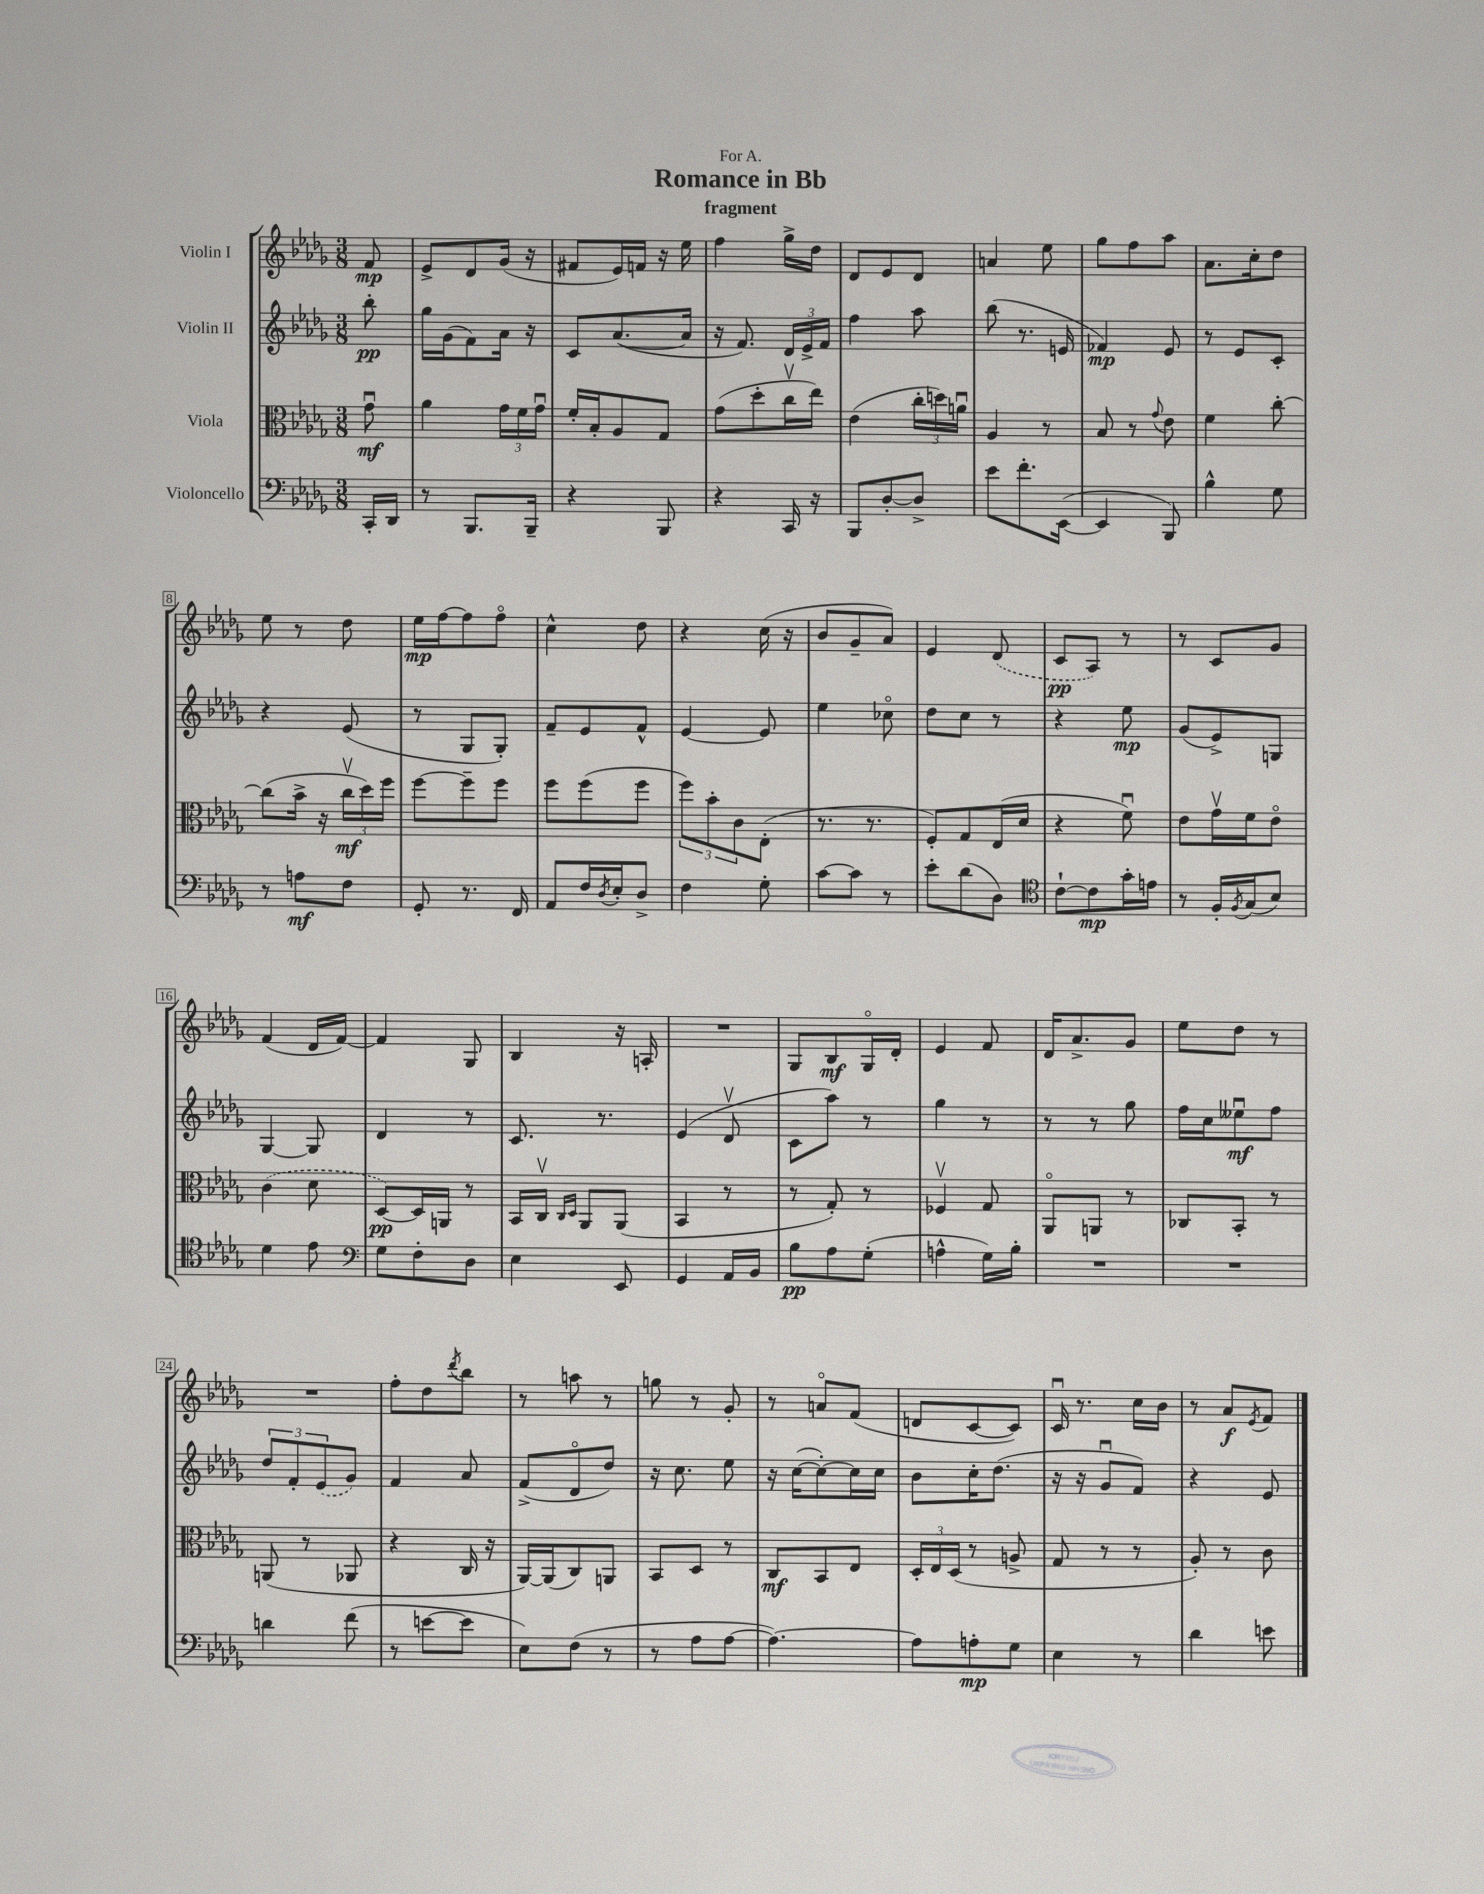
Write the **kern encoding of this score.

**kern	**kern	**kern	**kern
*staff4	*staff3	*staff2	*staff1
*clefF4	*clefC3	*clefG2	*clefG2
*k[b-e-a-d-g-]	*k[b-e-a-d-g-]	*k[b-e-a-d-g-]	*k[b-e-a-d-g-]
*M3/8	*M3/8	*M3/8	*M3/8
16CC'	8g-u	8bb-'	8f
16DD-	.	.	.
=	=	=	=
8r	4a-	16gg-	8e-^
.	.	(16g-	.
8.BBB-	.	8f)	8d-
.	24g-	16a-	(16g-
.	24f	.	.
16BBB-~	.	16r	16r
.	24g-u	.	.
=	=	=	=
4r	16f'	8c	8f#
.	16B-'	.	.
.	8A-	([8.a-	16e-)
.	.	.	16f
8BBB-	8G-	.	16r
.	.	16a-]	16ee-
=	=	=	=
4r	(8g-	16r	4ff
.	.	8.f)	.
.	8dd-'	.	.
16CC	16ccv	24d-	16gg-^
.	.	24e-^	.
16r	16ee-)	.	16dd-
.	.	24f	.
=	=	=	=
8BBB-	(4e-	4ff	8d-
[8D-'	.	.	8e-
8D-^]	24cc'	8aa-	8d-
.	24dd)	.	.
.	24au	.	.
=	=	=	=
8e-	4A-	(8bb-	4a
8.f'	.	8.r	.
.	8r	.	8ee-
([16EE-	.	16e	.
=	=	=	=
4EE-]	8B-	4f-)	8gg-
.	8r	.	8ff
.	8qqg-	.	.
8BBB-)	8e-	8e-	8aa-
=	=	=	=
4B-^^	4f	8r	8.a-
.	.	8e-	.
.	.	.	16cc'
8G-	[8cc'	8c'	8dd-
=	=	=	=
8r	(8cc]	4r	8ee-
8A	16b-^	.	8r
.	16r	.	.
8F	24ccv	(8e-	8dd-
.	24dd-)	.	.
.	24ff	.	.
=	=	=	=
8GG-'	[8ff	8r	16ee-
.	.	.	[16ff
8.r	8ff~]	8G-	8ff]
.	8ff	8G-')	8ffo
16FF	.	.	.
=	=	=	=
8AA-	8ff	8f~	4cc^^
16F	(8ff	8e-	.
8qD-	.	.	.
16E-'	.	.	.
8D-^	8ff	8f^^	8dd-
=	=	=	=
4F	12ff)	[4e-	4r
.	12b-'	.	.
.	12c	.	.
8G-'	(8E-'	8e-]	(16cc
.	.	.	16r
=	=	=	=
[8c	8.r	4ee-	8b-
8c]	.	.	8g-~
.	8.r	.	.
8r	.	8cc-o	8a-)
=	=	=	=
8e-'	8F')	8dd-	4e-
(8d-	8G-	8cc	.
8D-)	(16E-	8r	(8d-
.	16d-	.	.
=	=	=	=
*clefC4	*	*	*
[8c`	4r	4r	8c
8c]	.	.	8A-)
16g-'	8fu)	8ee-	8r
16e	.	.	.
=	=	=	=
8r	8e-	(8g-	8r
16F'	16g-v	8e-^)	8c
8qF	.	.	.
(16G-	16f	.	.
8B-)	8e-o	8G	8g-
=	=	=	=
4d-	(4c	[4G-	(4f
8e-	8d-	8G-]	16d-
.	.	.	[16f)
=	=	=	=
*clefF4	*	*	*
8G-	[8D-)	4d-	4f]
8F'	16D-]	.	.
.	16AA	.	.
8D-	8r	8r	8G-
=	=	=	=
4E-	16BB-	8.c	4B-
.	16Cv	.	.
.	16qqC	.	.
.	16qqD-	.	.
.	8AA-	.	.
.	.	8.r	.
8EE-	(8AA-	.	16r
.	.	.	16A'
=	=	=	=
4GG-	4BB-	(4e-	4.r
16AA-	8r	8d-v	.
16BB-	.	.	.
=	=	=	=
8B-	8r	8c	8G-
8A-	8G-')	8aa-)	8B-
(8G-'	8r	8r	16G-o
.	.	.	16d-'
=	=	=	=
4A^^	4F-v	4gg-	4e-
16G-)	8G-	8r	8f
16B-'	.	.	.
=	=	=	=
4.r	8AA-o	8r	16d-
.	.	.	8.a-^
.	8AA	8r	.
.	8r	8gg-	8g-
=	=	=	=
4.r	8C-	16ff	8ee-
.	.	16cc	.
.	8BB-'	8ee--u	8dd-
.	8r	8ff	8r
=	=	=	=
4d	(8AA	12dd-	4.r
.	.	12f'	.
.	8r	.	.
.	.	(12e-	.
(8f	8AA-	8g-)	.
=	=	=	=
8r	4r	4f	8ff'
[8e	.	.	8dd-
.	.	.	8qddd-
8e]	16C	8a-	8bb-
.	16r	.	.
=	=	=	=
8E-)	[16AA-)	(8f^	8r
.	(16AA-]	.	.
(8F	8C)	8d-o	8aa
8r	8AA	8dd-)	8r
=	=	=	=
8r	8BB-	16r	8gg
.	.	8.cc	.
8A-	8D-	.	8r
[8A-	8r	8ee-	8g-'
=	=	=	=
4.A-_)	8C	16r	8r
.	.	([16cc	.
.	8BB-	8cc'_)	8ao
.	8E-	16cc]	(8f
.	.	16cc	.
=	=	=	=
8A-]	24D-'	8b-	8d
.	24E-	.	.
.	(24D-	.	.
8A'	8r	16cc'	[8c
.	.	(8.dd-	.
8G-	8A^	.	8c])
=	=	=	=
4E-	8G-	16r	16cu
.	.	16r	8.r
.	8r	8g-u	.
8r	8r	8f)	16cc
.	.	.	16b-
=	=	=	=
4d-	8A-')	4r	8r
.	8r	.	8a-
.	.	.	8qe-
8e	8c	8e-	8f
==	==	==	==
*-	*-	*-	*-
